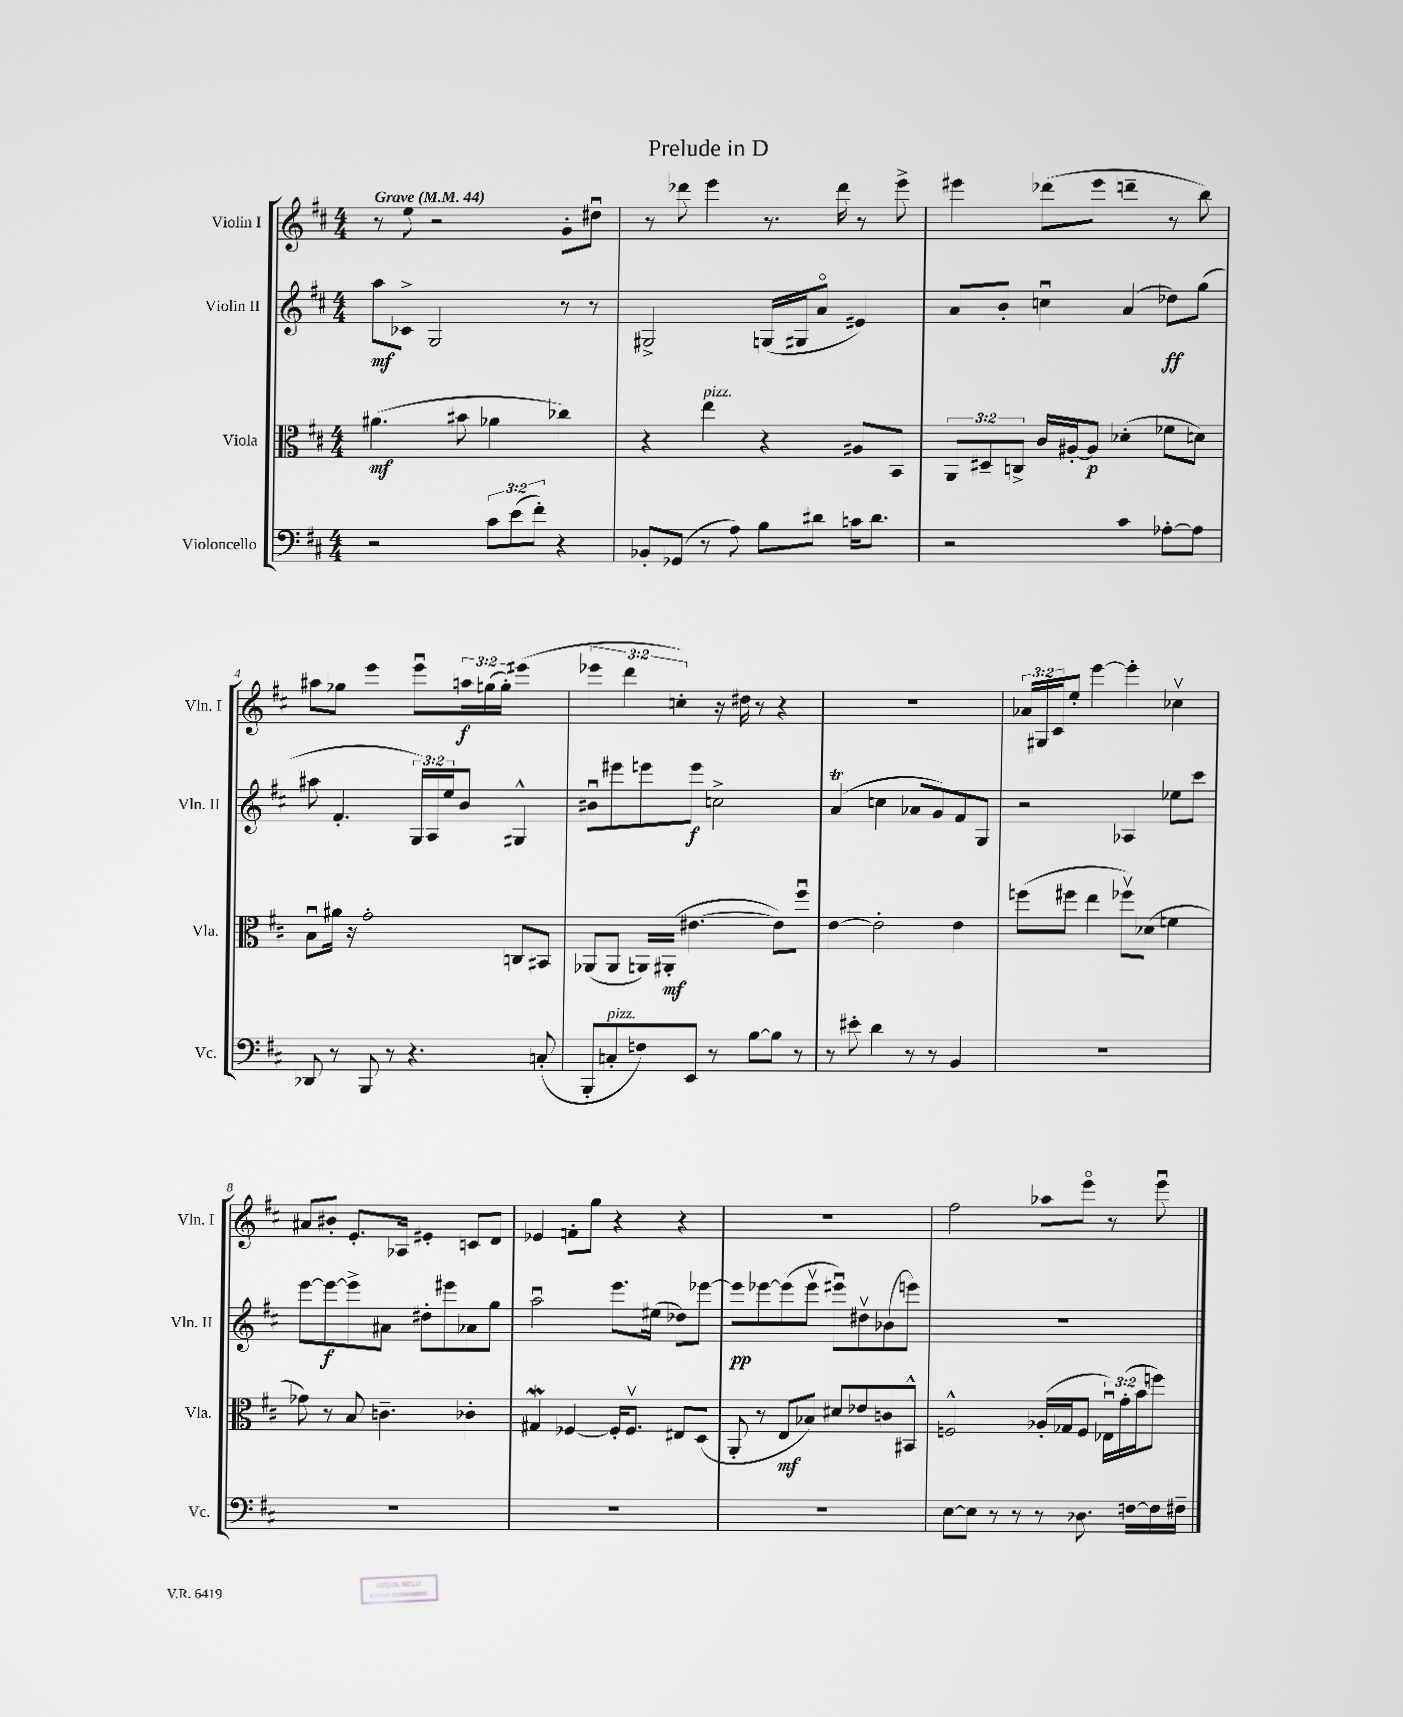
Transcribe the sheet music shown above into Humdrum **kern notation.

**kern	**kern	**dynam	**kern	**dynam	**kern	**dynam
*part4	*part3	*part3	*part2	*part2	*part1	*part1
*staff4	*staff3	*staff3	*staff2	*staff2	*staff1	*staff1
*I"Violoncello	*I"Viola	*	*I"Violin II	*	*I"Violin I	*
*I'Vc.	*I'Vla.	*	*I'Vln. II	*	*I'Vln. I	*
*clefF4	*clefC3	*	*clefG2	*	*clefG2	*
*k[f#c#]	*k[f#c#]	*	*k[f#c#]	*	*k[f#c#]	*
*M4/4	*M4/4	*	*M4/4	*	*M4/4	*
*MM44	*MM44	*	*MM44	*	*MM44	*
=1	=1	=1	=1	=1	=1	=1
!	!	!	!	!	!LO:TX:a:B:t=Grave	!
2r	(4.a#X\	mf	8aa\L	mf	8r	.
.	.	.	8c-X^\J	.	8ee\	.
.	.	.	2G/	.	2r	.
.	8b#X\	.	.	.	.	.
12c#\L	4a-X\	.	.	.	.	.
(12e\	.	.	.	.	.	.
12f#'\J)	.	.	.	.	.	.
4r	4cc-X\)	.	8r	.	8g'\L	.
.	.	.	8r	.	8dd#Xu\J	.
=2	=2	=2	=2	=2	=2	=2
8BB-X'/L	4r	.	2G#X^/	.	8r	.
(8GG-X/J	.	.	.	.	8ddd-X\	.
!	!LO:TX:a:i:t=pizz.	!	!	!	!	!
8r	4ee\	.	.	.	4eee\	.
8A\)	.	.	.	.	.	.
8B\L	4r	.	(16Gn/LL	.	8.r	.
.	.	.	16G#X/J	.	.	.
8d#X\J	.	.	8a/J	.	.	.
.	.	.	.	.	16ddd-\	.
16cn\KL	8A#X/L	.	4e#X/)	.	8r	.
8.d#\J	.	.	.	.	.	.
.	8BB/J	.	.	.	8eee^\	.
=3	=3	=3	=3	=3	=3	=3
2r	12AA/L	.	8a/L	.	4eee#X\	.
.	12D#X~/	.	.	.	.	.
.	.	.	8b'/J	.	.	.
.	12Cn^/J	.	.	.	.	.
.	16c#/LL	.	4ccnu\	.	(8ddd-X\L	.
.	[16A#X'/J	.	.	.	.	.
.	8A#/J]	p	.	.	8eee#\J	.
4c#\	(4d-X'\	.	(4a/	.	4dddn~\	.
[8A-X'\L	8f-X\L	.	8dd-X\L)	ff	8r	.
8A-\J]	8dn\J)	.	(8gg\J	.	8bb\)	.
!!LO:LB:g=z
=4	=4	=4	=4	=4	=4	=4
8DD-X/	8Bu\L	.	8aa#X\	.	8aa#X\L	.
8r	16a#X\Jk	.	4.f#'/	.	8gg-X\J	.
.	16r	.	.	.	.	.
8BBB/	2g'\	.	.	.	4eee\	.
8r	.	.	.	.	.	.
4.r	.	.	24G/LL)	.	8eeeu\L	.
.	.	.	24A/	.	.	.
.	.	.	24ee/J	.	.	.
.	.	.	8b/J	.	24aan\L	f
.	.	.	.	.	(24ggn\	.
.	.	.	.	.	24gg'\JJ)	.
.	8Cn/L	.	4G#X^^/	.	(4eee#X\	.
(8Cn'/	8BB#X/J	.	.	.	.	.
=5	=5	=5	=5	=5	=5	=5
8BBB'/L	(8AA-X/L	.	8b#Xu\L	.	6eee-X\	.
!LO:TX:a:i:t=pizz.	!	!	!	!	!	!
8Cn'/	8AA-/J	.	8eee#X\	.	.	.
.	.	.	.	.	6ddd\	.
8Fn/)	16AAn/LL)	.	8eeen\	.	.	.
.	(16AA#X'/JJ	mf	.	.	.	.
.	.	.	.	.	6ccn'\)	.
8EE/J	[4.e#X\	.	8eee\J	f	.	.
8r	.	.	2ccn^\	.	16r	.
.	.	.	.	.	16dd#X\	.
[8B\L	.	.	.	.	8r	.
8B\J]	8e#\L])	.	.	.	4r	.
8r	8ff#u\J	.	.	.	.	.
=6	=6	=6	=6	=6	=6	=6
8r	[4e\	.	(4aT/	.	1r	.
8e#X'\	.	.	.	.	.	.
4d\	2e'\]	.	4ccn\	.	.	.
8r	.	.	8a-X/L	.	.	.
8r	.	.	8g/)	.	.	.
4BB/	4e\	.	8f#/	.	.	.
.	.	.	8G/J	.	.	.
=7	=7	=7	=7	=7	=7	=7
1r	(8ffn\L	.	2r	.	24a-X/LL	.
.	.	.	.	.	24G#X/	.
.	.	.	.	.	24c#/J	.
.	8ff#X\J	.	.	.	8ee'/J	.
.	4ee\	.	.	.	[4eee\	.
.	8ff-Xv\L)	.	4A-X/	.	4eee'\]	.
.	(8d-X\J	.	.	.	.	.
.	4fn\	.	8ee-X\L	.	4cc-Xv\	.
.	.	.	8ccc#\J	.	.	.
!!LO:LB:g=z
=8	=8	=8	=8	=8	=8	=8
1r	8g-X\)	.	[8eee\L	.	8a#X/L	.
.	8r	.	8eee\_	f	8b#X'/J	.
.	8B/	.	8eee^\]	.	8.e'/L	.
.	4.cn~\	.	8a#X\J	.	.	.
.	.	.	.	.	16A-X/Jk	.
.	.	.	8dd#X'\L	.	4e#X'/	.
.	.	.	8eee#X\	.	.	.
.	4c-X'\	.	8a-X\	.	8cn/L	.
.	.	.	8gg\J	.	8d/J	.
=9	=9	=9	=9	=9	=9	=9
1r	4G#XW/	.	2aau\	.	4e-X/	.
.	[4F-X/	.	.	.	8fn'\L	.
.	.	.	.	.	8gg\J	.
.	16F-'/KL]	.	8.eee\L	.	4r	.
.	8.F-v/J	.	.	.	.	.
.	.	.	(16ee#X\Jk	.	.	.
.	8E#X/L	.	8dd-X\L)	.	4r	.
.	(8D/J	.	[8eee-X\J	.	.	.
=10	=10	=10	=10	=10	=10	=10
1r	8AA'/	.	8eee-\L]	pp	1r	.
.	8r	.	[8eee-X\	.	.	.
.	8E/L	mf	(8eee-\]	.	.	.
.	8B-X/J)	.	8eee-v\J	.	.	.
.	8d#X/L	.	8eee#Xu\L)	.	.	.
.	8e-X/	.	8dd#Xv\	.	.	.
.	8cn/	.	(8b-X\	.	.	.
.	8BB#X^^/J	.	8eeen\J)	.	.	.
=11	=11	=11	=11	=11	=11	=11
[8E\L	2Fn^^/	.	1r	.	2ff#\	.
8E\J]	.	.	.	.	.	.
8r	.	.	.	.	.	.
8r	.	.	.	.	.	.
8r	(16A-X'/LL	.	.	.	8aa-X\L	.
.	16G-X/J	.	.	.	.	.
8.D-X\	8F/J	.	.	.	8eee\J	.
.	24E-Xu\LL)	.	.	.	8r	.
.	(24g'\	.	.	.	.	.
[16Fn\LL	.	.	.	.	.	.
.	24b\J	.	.	.	.	.
16F\]	8ffn\J)	.	.	.	8eeeu\	.
16F#X~\JJ	.	.	.	.	.	.
==	==	==	==	==	==	==
*-	*-	*-	*-	*-	*-	*-
